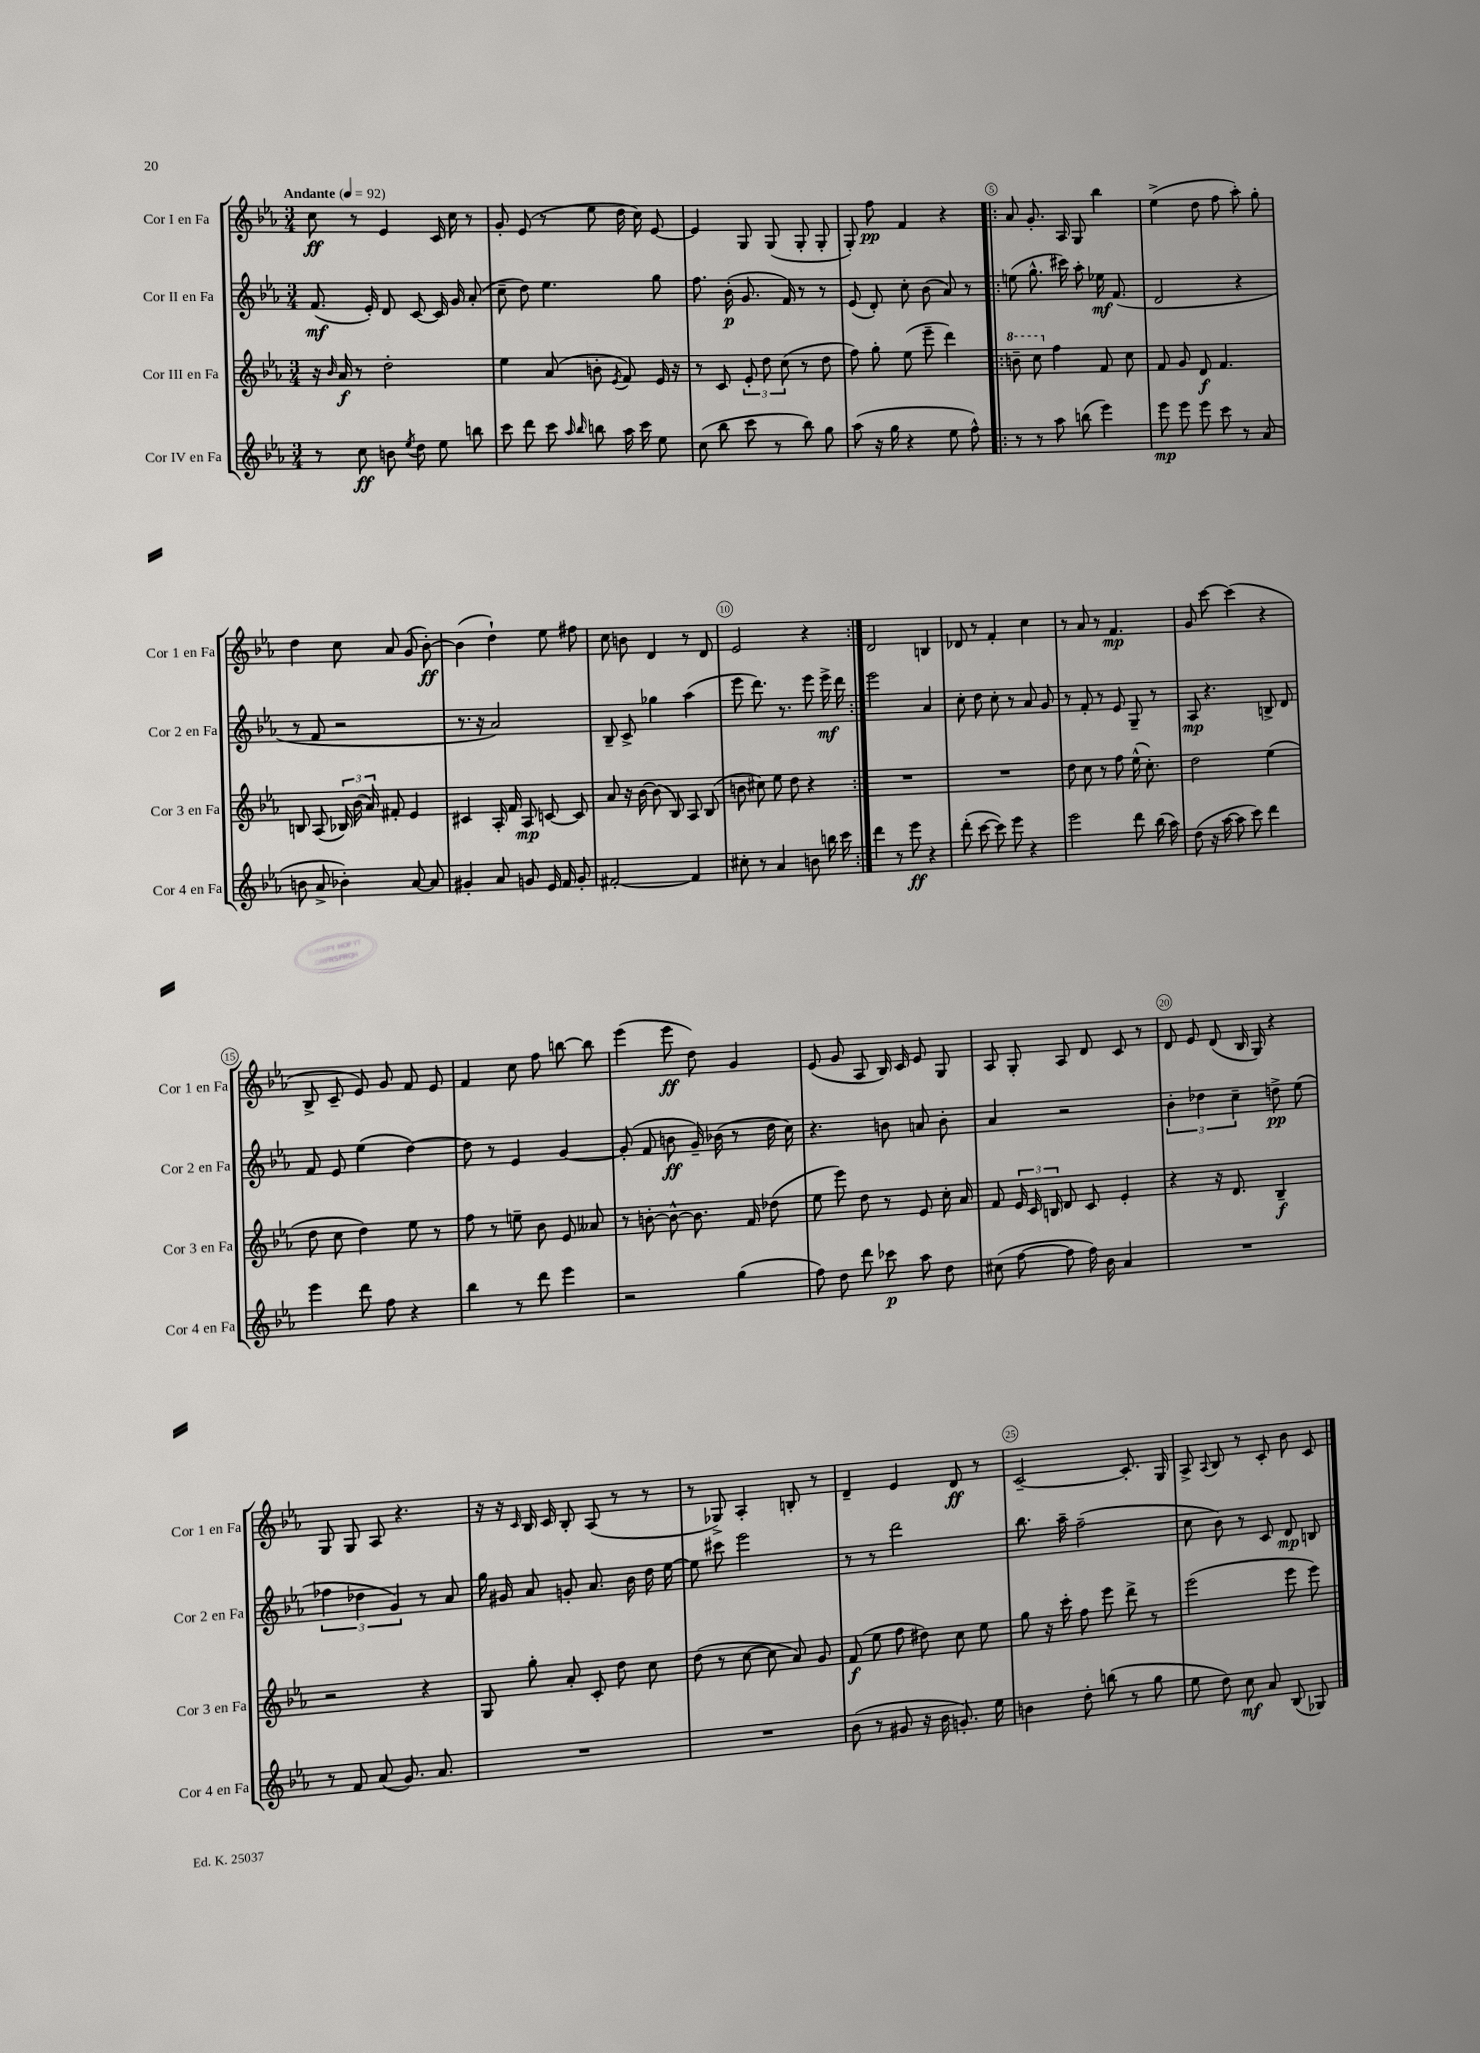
<<
\new StaffGroup <<
\new Staff = "s0" \with { instrumentName = "Cor I en Fa" shortInstrumentName = "Cor 1 en Fa" } {
    \clef treble \key ees \major \numericTimeSignature \time 3/4 \tempo "Andante" 4 = 92
    \autoBeamOff c''8\ff r8 ees'4 c'16 c''16 r8 |
    g'8-. ees'8( r8 ees''8 d''16 c''16) ees'8~ |
    ees'4 g8 g8( g8-. g8-. |
    g8-.) f''8\pp f'4 r4 |
    \repeat volta 2 { aes'8 g'8.-. aes16 g8 bes''4 |
    ees''4->( d''8 f''8 aes''8-.) g''8-. |
    d''4 c''8 aes'8 g'8( bes'8~-.\ff) |
    bes'4( d''4-!) ees''8 fis''8 |
    c''8 b'8 d'4 r8 d'8 |
    ees'2 r4 | }
    d'2 b4 |
    des'8 r8 f'4-. c''4 |
    r8 aes'8 r8 f'4.\mp |
    g'8 c'''8~ c'''4( r4 |
    bes8-> c'8-- ees'8) g'8 f'8 ees'8 |
    f'4 c''8 f''8 b''8~ b''8 |
    ees'''4( ees'''8\ff d''8) g'4 |
    ees'8( g'8 aes8 bes16) c'16 ees'8 g8 |
    aes8 g8-. aes8 d'8 c'8 r8 |
    d'8 ees'8 d'8( bes16 g16) r4 |
    g8 g8 aes8 r4. |
    r16 r16 \grace { c'16 } bes16 c'16 bes8-. aes8( r8 r8 |
    r8 ges8->) aes4-. b8-. r8 |
    d'4-- ees'4 d'8\ff r8 |
    c'2~-- c'8.-. g16 |
    aes8-> \appoggiatura { aes8 } bes8 r8 c'8-. bes'8 c'8 \bar "|." |
}
\new Staff = "s1" \with { instrumentName = "Cor II en Fa" shortInstrumentName = "Cor 2 en Fa" } {
    \clef treble \key ees \major \numericTimeSignature \time 3/4
    \autoBeamOff f'8.\mf( ees'16-.) d'8 c'8~ c'16 g'16 aes'8-.( |
    c''8-- d''8) ees''4. g''8 |
    f''8. bes'16-.\p( g'8. f'16) r8 r8 |
    ees'8( d'8-.) c''8-. bes'8( aes'8) r8 |
    \repeat volta 2 { e''8( g''8.-^ cis'''16) aes''8-. ees''16\mf f'8.( |
    d'2 r4 |
    r8 f'8 r2 |
    r8. r16 aes'2) |
    bes8-- c'8-> ges''4 aes''4( |
    ees'''8 d'''8.) r8. ees'''8 ees'''16->\mf d'''16 | }
    ees'''2 aes'4 |
    c''8-. d''8 c''8-. r8 aes'8 g'8 |
    r8 f'8-. r8 ees'8 g8-- r8 |
    aes8\mp r4. b8-> d'8 |
    f'8 ees'8 ees''4( d''4~) |
    d''8 r8 ees'4 g'4~ |
    g'8-.( f'8 b'8\ff g'16--) bes'16( r8 d''16 c''16) |
    r4. b'8 a'8 b'8-. |
    aes'4 r2 |
    \tuplet 3/2 { bes'4-. des''4 c''4-- } d''8->\pp ees''8( |
    \tuplet 3/2 { fes''4 des''4 g'4) } r8 aes'8 |
    g''16 gis'16 aes'8 g'8-. aes'8. bes'16 d''16 ees''16~ |
    ees''8 cis'''8 ees'''2 |
    r8 r8 d'''2 |
    bes''8. aes''16-- f''2--( |
    c''8 bes'8) r8 c'8 d'8\mp b8 \bar "|." |
}
\new Staff = "s2" \with { instrumentName = "Cor III en Fa" shortInstrumentName = "Cor 3 en Fa" } {
    \clef treble \key ees \major \numericTimeSignature \time 3/4
    \autoBeamOff r16 \grace { bes'16 } aes'16\f r8 d''2-. |
    ees''4 aes'8( b'8-. \acciaccatura { ees'8 } f'8) ees'16 r16 |
    r8 c'8 \tuplet 3/2 { ees'8-. d''8 c''8( } r8 d''8 |
    f''8) g''8-. ees''8( ees'''8-- d'''4) |
    \repeat volta 2 { \ottava #1 b''8-- c'''8 \ottava #0 f''4 f'8 c''8 |
    f'8 g'8 d'8\f f'4. |
    b8 aes8( \tuplet 3/2 { bes16) bes'16( aes'16) } fis'8-. ees'4 |
    cis'4 aes16-. f'16 aes8\mp c'8~ c'8 |
    aes'8 r16 bes'16~ bes'8( bes8) aes8 bes8( |
    b'8 cis''8) ees''8 d''8 r4 | }
    R2. |
    R2. |
    d''8 c''8 r8 f''8 ees''16-^( c''8.-.) |
    d''2 ees''4( |
    d''8 c''8 d''4) ees''8 r8 |
    f''8 r8 e''8-- bes'8 ees'8 aeses'8 |
    r8 b'8~-. b'8~-^ b'8. f'16 des''8( |
    ees''8 ees'''8) d''8 r8 ees'8 c''16-. aes'16 |
    f'8 \tuplet 3/2 { ees'16 c'16 b16 } d'8 c'8 ees'4-. |
    r4 r16 d'8. bes4--\f |
    r2 r4 |
    g8 g''8-. aes'8-. c'8-. d''8 c''8 |
    d''8( r8 c''8~ c''8 aes'8) g'8 |
    f'8\f( ees''8 f''8 dis''8) c''8 ees''8 |
    g''8 r16 c'''16-. f''8 ees'''8 d'''8-> r8 |
    ees'''2( ees'''8 ees'''8) \bar "|." |
}
\new Staff = "s3" \with { instrumentName = "Cor IV en Fa" shortInstrumentName = "Cor 4 en Fa" } {
    \clef treble \key ees \major \numericTimeSignature \time 3/4
    \autoBeamOff r8 c''8\ff b'8 \acciaccatura { ees''8 } d''8 ees''8 b''8 |
    c'''8 d'''8 c'''8 \grace { aes''16 bes''16 } b''8 aes''16 c'''16 ees''8 |
    c''8( bes''8 c'''8 r8 bes''8) g''8 |
    aes''8( r16 g''16 r4 ees''8 f''8-^) |
    \repeat volta 2 { r8 r8 aes''8 b''8( ees'''4) |
    ees'''8\mp ees'''8 ees'''8 c'''8 r8 aes'8( |
    b'8 aes'8-> bes'4-.) aes'8~ aes'8 |
    gis'4-. aes'8 g'8 ees'16 f'16 g'8-. |
    fis'2~-. fis'4 |
    cis''8-. r8 aes'4 b'8 b''16 c'''16 | }
    d'''4 r8 ees'''8\ff r4 |
    d'''8-.( c'''8~ c'''8) ees'''8 r4 |
    ees'''2 d'''8 bes''16( aes''16) |
    d''8( r16 aes''16~ aes''8 c'''8) d'''4 |
    ees'''4 d'''8 f''8 r4 |
    bes''4 r8 d'''8 ees'''4 |
    r2 g''4( |
    f''8) d''8 d'''8 ces'''8\p aes''8 d''8 |
    cis''8( f''8~ f''8 f''16) bes'16 aes'4 |
    R2. |
    r8 f'8 aes'8( g'8.) aes'8. |
    R2. |
    R2. |
    bes'8( r8 gis'8 r16 bes'16 g'8.-.) ees''16 |
    b'4 d''8-. b''8( r8 g''8 |
    ees''8 d''8) c''8\mf aes'8 bes8( ges8) \bar "|." |
}
>>
>>
\layout { \context { \Score \override BarNumber.break-visibility = ##(#f #t #t) barNumberVisibility = #(every-nth-bar-number-visible 5) \override BarNumber.stencil = #(make-stencil-circler 0.1 0.3 ly:text-interface::print) } }
